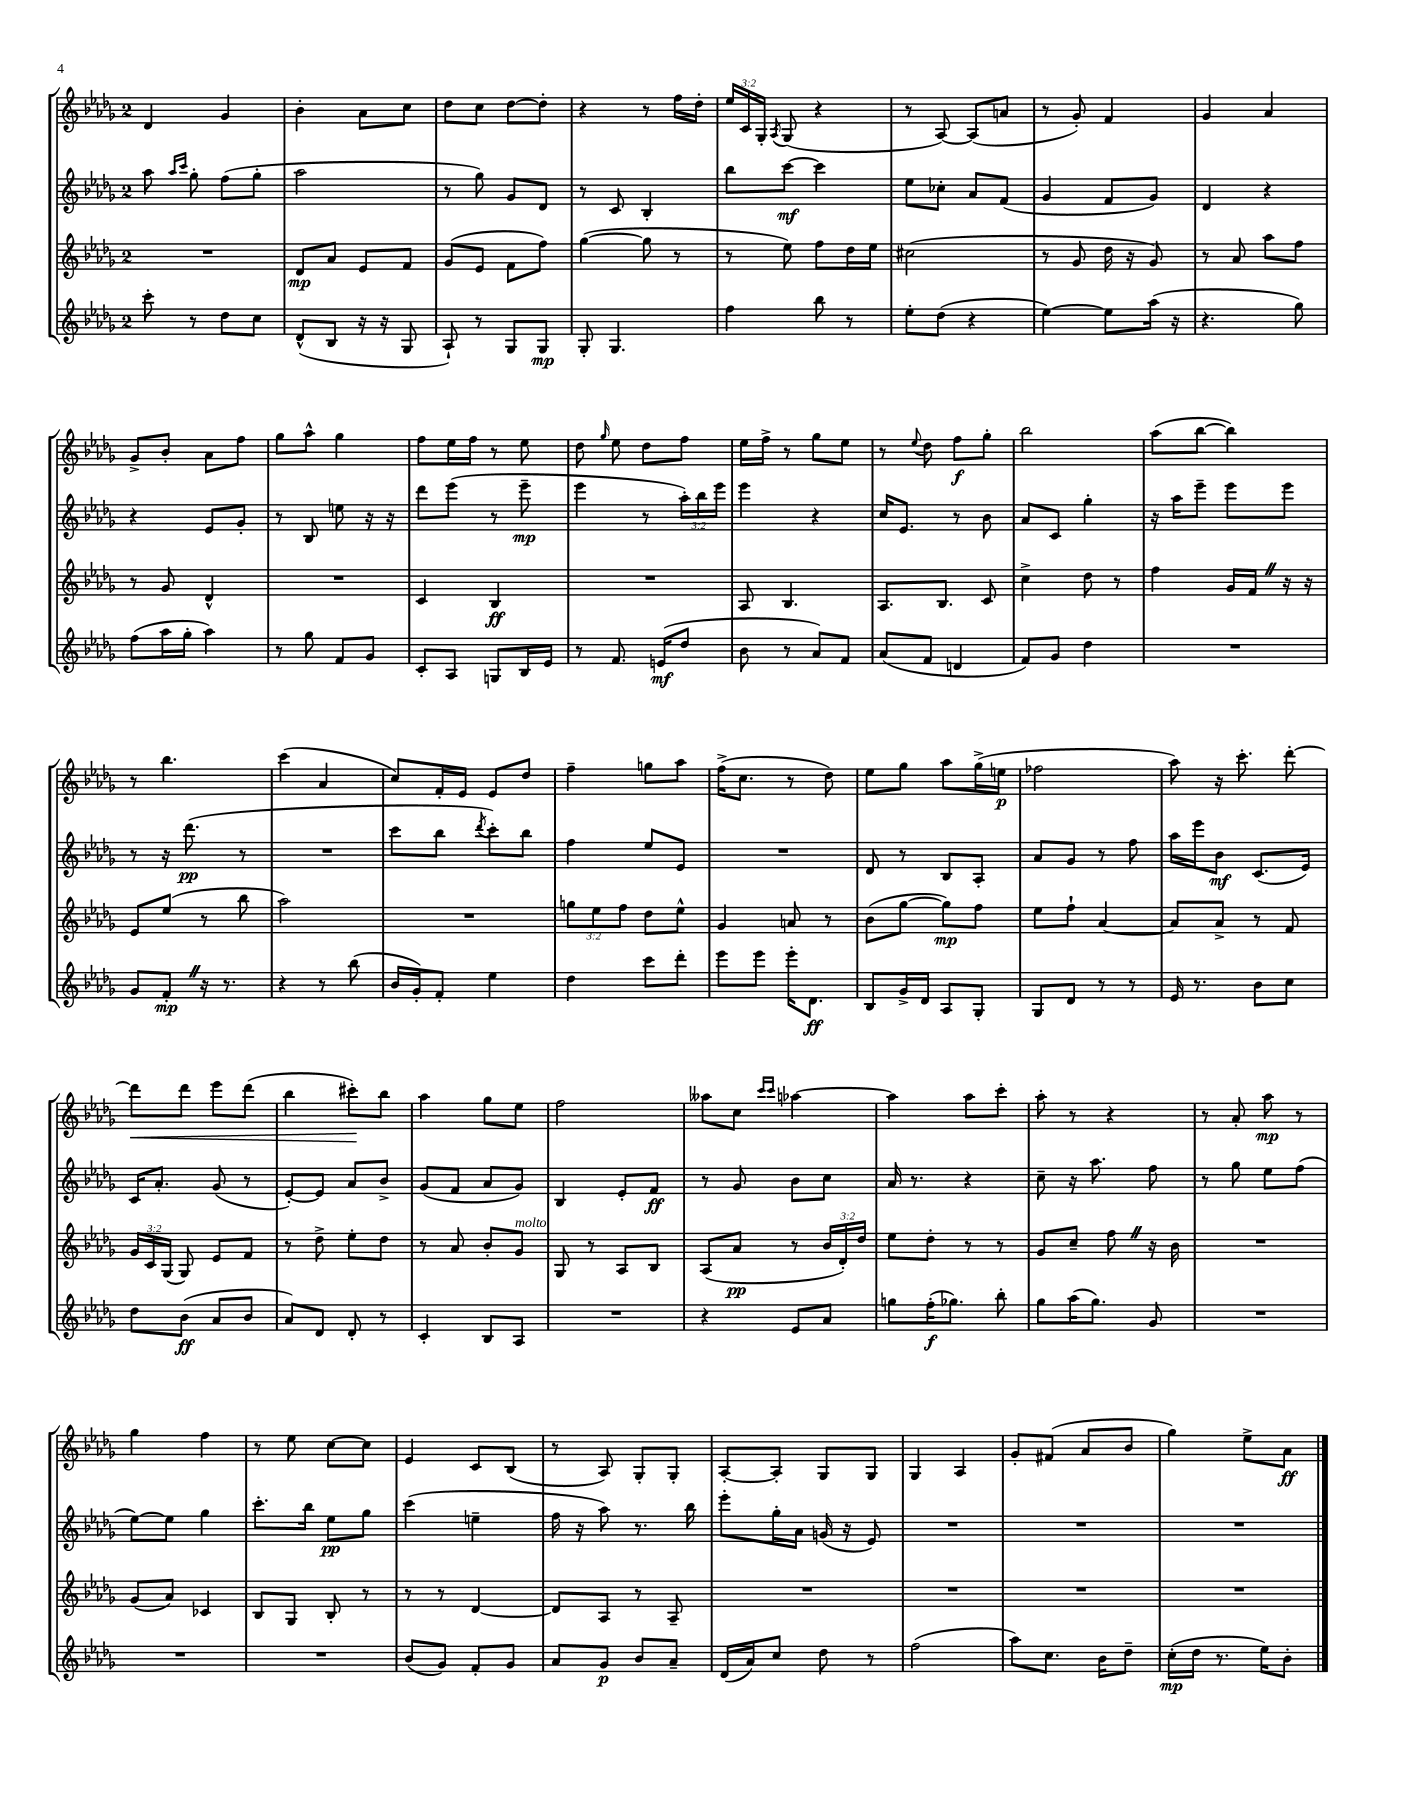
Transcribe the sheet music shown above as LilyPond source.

<<
\new StaffGroup <<
\new Staff = "s0" {
    \clef treble \key des \major \once \override Staff.TimeSignature.style = #'single-digit \time 2/4 \override Staff.TupletNumber.text = #tuplet-number::calc-fraction-text
    \autoBeamOff des'4 ges'4 |
    bes'4-. aes'8[ c''8] |
    des''8[ c''8] des''8[~ des''8]-. |
    r4 r8 f''16[ des''16]-. |
    \tuplet 3/2 { ees''16[ c'16 ges16]-. } \acciaccatura { aes8 } ges8( r4 |
    r8 aes8~) aes8[( a'8] |
    r8 ges'8-.) f'4 |
    ges'4 aes'4 |
    ges'8[-> bes'8]-. aes'8[ f''8] |
    ges''8[ aes''8]-^ ges''4 |
    f''8[ ees''16 f''16] r8 ees''8 |
    des''8 \grace { ges''16 } ees''8 des''8[ f''8] |
    ees''16[ f''16]-> r8 ges''8[ ees''8] |
    r8 \appoggiatura { ees''8 } des''8 f''8[\f ges''8]-. |
    bes''2 |
    aes''8[( bes''8]~ bes''4) |
    r8 bes''4. |
    c'''4( aes'4 |
    c''8[) f'16-. ees'16] ees'8[ des''8] |
    f''4-- g''8[ aes''8] |
    f''16[->( c''8.] r8 des''8) |
    ees''8[ ges''8] aes''8[ ges''16->( e''16]\p |
    fes''2 |
    aes''8) r16 c'''8.-. des'''8~-. |
    des'''8[\< des'''8] ees'''8[ des'''8]( |
    bes''4 cis'''8[-.\!) bes''8] |
    aes''4 ges''8[ ees''8] |
    f''2 |
    aeses''8[ c''8] \grace { c'''16[ c'''16] } aes''4~ |
    aes''4 aes''8[ c'''8]-. |
    aes''8-. r8 r4 |
    r8 aes'8-. aes''8\mp r8 |
    ges''4 f''4 |
    r8 ees''8 c''8[~ c''8] |
    ees'4 c'8[ bes8]( |
    r8 aes8) ges8[-. ges8]-. |
    aes8[~-. aes8]-. ges8[ ges8] |
    ges4 aes4 |
    ges'8[-. fis'8]( aes'8[ bes'8] |
    ges''4) ees''8[-> aes'8]\ff \bar "|." |
}
\new Staff = "s1" {
    \clef treble \key des \major \once \override Staff.TimeSignature.style = #'single-digit \time 2/4 \override Staff.TupletNumber.text = #tuplet-number::calc-fraction-text
    \autoBeamOff aes''8 \grace { aes''16[ c'''16] } ges''8-. f''8[( ges''8]-. |
    aes''2 |
    r8 ges''8) ges'8[ des'8] |
    r8 c'8 bes4-. |
    bes''8[ c'''8]~\mf c'''4 |
    ees''8[ ces''8]-. aes'8[ f'8]( |
    ges'4 f'8[ ges'8]) |
    des'4 r4 |
    r4 ees'8[ ges'8]-. |
    r8 bes8 e''8 r16 r16 |
    des'''8[ ees'''8]( r8 ees'''8--\mp |
    ees'''4 r8 \tuplet 3/2 { aes''16[-.) bes''16 ees'''16] } |
    ees'''4 r4 |
    c''16[ ees'8.] r8 bes'8 |
    aes'8[ c'8] ges''4-. |
    r16 aes''16[ ees'''8]-- ees'''8[ ees'''8] |
    r8 r16 des'''8.\pp( r8 |
    R2 |
    c'''8[ bes''8] \acciaccatura { des'''8 } c'''8[-.) bes''8] |
    f''4 ees''8[ ees'8] |
    R2 |
    des'8 r8 bes8[ aes8]-. |
    aes'8[ ges'8] r8 f''8 |
    aes''16[ ees'''16 bes'8]\mf c'8.[( ees'16]) |
    c'16[ aes'8.]-. ges'8( r8 |
    ees'8[~-.) ees'8] aes'8[ bes'8]-> |
    ges'8[( f'8] aes'8[ ges'8]) |
    bes4 ees'8[-. f'8]\ff |
    r8 ges'8 bes'8[ c''8] |
    aes'16 r8. r4 |
    c''8-- r16 aes''8. f''8 |
    r8 ges''8 ees''8[ f''8]( |
    ees''8[~) ees''8] ges''4 |
    c'''8.[-. bes''16] ees''8[\pp ges''8] |
    c'''4( e''4-- |
    f''16 r16 aes''8) r8. bes''16 |
    ees'''8[-. ges''16-. aes'16] g'16( r16 ees'8) |
    R2 |
    R2 |
    R2 \bar "|." |
}
\new Staff = "s2" {
    \clef treble \key des \major \once \override Staff.TimeSignature.style = #'single-digit \time 2/4 \override Staff.TupletNumber.text = #tuplet-number::calc-fraction-text
    \autoBeamOff R2 |
    des'8[\mp aes'8] ees'8[ f'8] |
    ges'8[( ees'8] f'8[ f''8]) |
    ges''4~( ges''8 r8 |
    r8 ees''8) f''8[ des''16 ees''16] |
    cis''2( |
    r8 ges'8 des''16 r16 ges'8) |
    r8 aes'8 aes''8[ f''8] |
    r8 ges'8 des'4-^ |
    R2 |
    c'4 bes4\ff |
    R2 |
    aes8 bes4. |
    aes8.[ bes8.] c'8 |
    c''4-> des''8 r8 |
    f''4 ges'16[ f'16] \once \override BreathingSign.text = \markup { \musicglyph "scripts.caesura.straight" } \breathe r16 r16 |
    ees'8[ ees''8]( r8 bes''8 |
    aes''2) |
    R2 |
    \tuplet 3/2 { g''8[ ees''8 f''8] } des''8[ ees''8]-^ |
    ges'4 a'8 r8 |
    bes'8[( ges''8]~ ges''8[\mp) f''8] |
    ees''8[ f''8]-! aes'4~ |
    aes'8[ aes'8]-> r8 f'8 |
    \tuplet 3/2 { ges'16[ c'16 ges16]( } ges8) ees'8[ f'8] |
    r8 des''8-> ees''8[-. des''8] |
    r8 aes'8 bes'8[-. ges'8]^\markup { \italic "molto" } |
    ges8 r8 aes8[ bes8] |
    aes8[( aes'8]\pp r8 \tuplet 3/2 { bes'16[ des'16-.) des''16] } |
    ees''8[ des''8]-. r8 r8 |
    ges'8[ c''8]-- f''8 \once \override BreathingSign.text = \markup { \musicglyph "scripts.caesura.straight" } \breathe r16 bes'16 |
    R2 |
    ges'8[( aes'8]) ces'4 |
    bes8[ ges8] bes8-. r8 |
    r8 r8 des'4~ |
    des'8[ aes8] r8 aes8-- |
    R2 |
    R2 |
    R2 |
    R2 \bar "|." |
}
\new Staff = "s3" {
    \clef treble \key des \major \once \override Staff.TimeSignature.style = #'single-digit \time 2/4
    \autoBeamOff c'''8-. r8 des''8[ c''8] |
    des'8[-^( bes8] r16 r16 ges8 |
    aes8-!) r8 ges8[ ges8]\mp |
    ges8-. ges4. |
    f''4 bes''8 r8 |
    ees''8[-. des''8]( r4 |
    ees''4~) ees''8[ aes''16]( r16 |
    r4. ges''8) |
    f''8[( aes''16 ges''16]-. aes''4) |
    r8 ges''8 f'8[ ges'8] |
    c'8[-. aes8] g8[ bes16 ees'16] |
    r8 f'8. e'16[\mf( des''8] |
    bes'8 r8 aes'8[) f'8] |
    aes'8[( f'8] d'4 |
    f'8[) ges'8] des''4 |
    R2 |
    ges'8[ f'8]-.\mp \once \override BreathingSign.text = \markup { \musicglyph "scripts.caesura.straight" } \breathe r16 r8. |
    r4 r8 bes''8( |
    bes'16[ ges'16-.) f'8]-. ees''4 |
    des''4 c'''8[ des'''8]-. |
    ees'''8[ ees'''8] ees'''16[-. des'8.]\ff |
    bes8[ ges'16-> des'16] aes8[ ges8]-. |
    ges8[ des'8] r8 r8 |
    ees'16 r8. bes'8[ c''8] |
    des''8[ bes'8]\ff( aes'8[ bes'8] |
    aes'8[) des'8] des'8-. r8 |
    c'4-. bes8[ aes8] |
    R2 |
    r4 ees'8[ aes'8] |
    g''8[ f''16-.\f( ges''8.]) bes''8-. |
    ges''8[ aes''16( ges''8.]) ges'8 |
    R2 |
    R2 |
    R2 |
    bes'8[( ges'8]) f'8[-. ges'8] |
    aes'8[ ges'8]\p bes'8[ aes'8]-- |
    des'16[( aes'16) c''8] des''8 r8 |
    f''2( |
    aes''8[) c''8.] bes'16[ des''8]-- |
    c''16[-.\mp( des''16] r8. ees''16[) bes'8]-. \bar "|." |
}
>>
>>
\layout { \context { \Score \remove "Bar_number_engraver" } }
